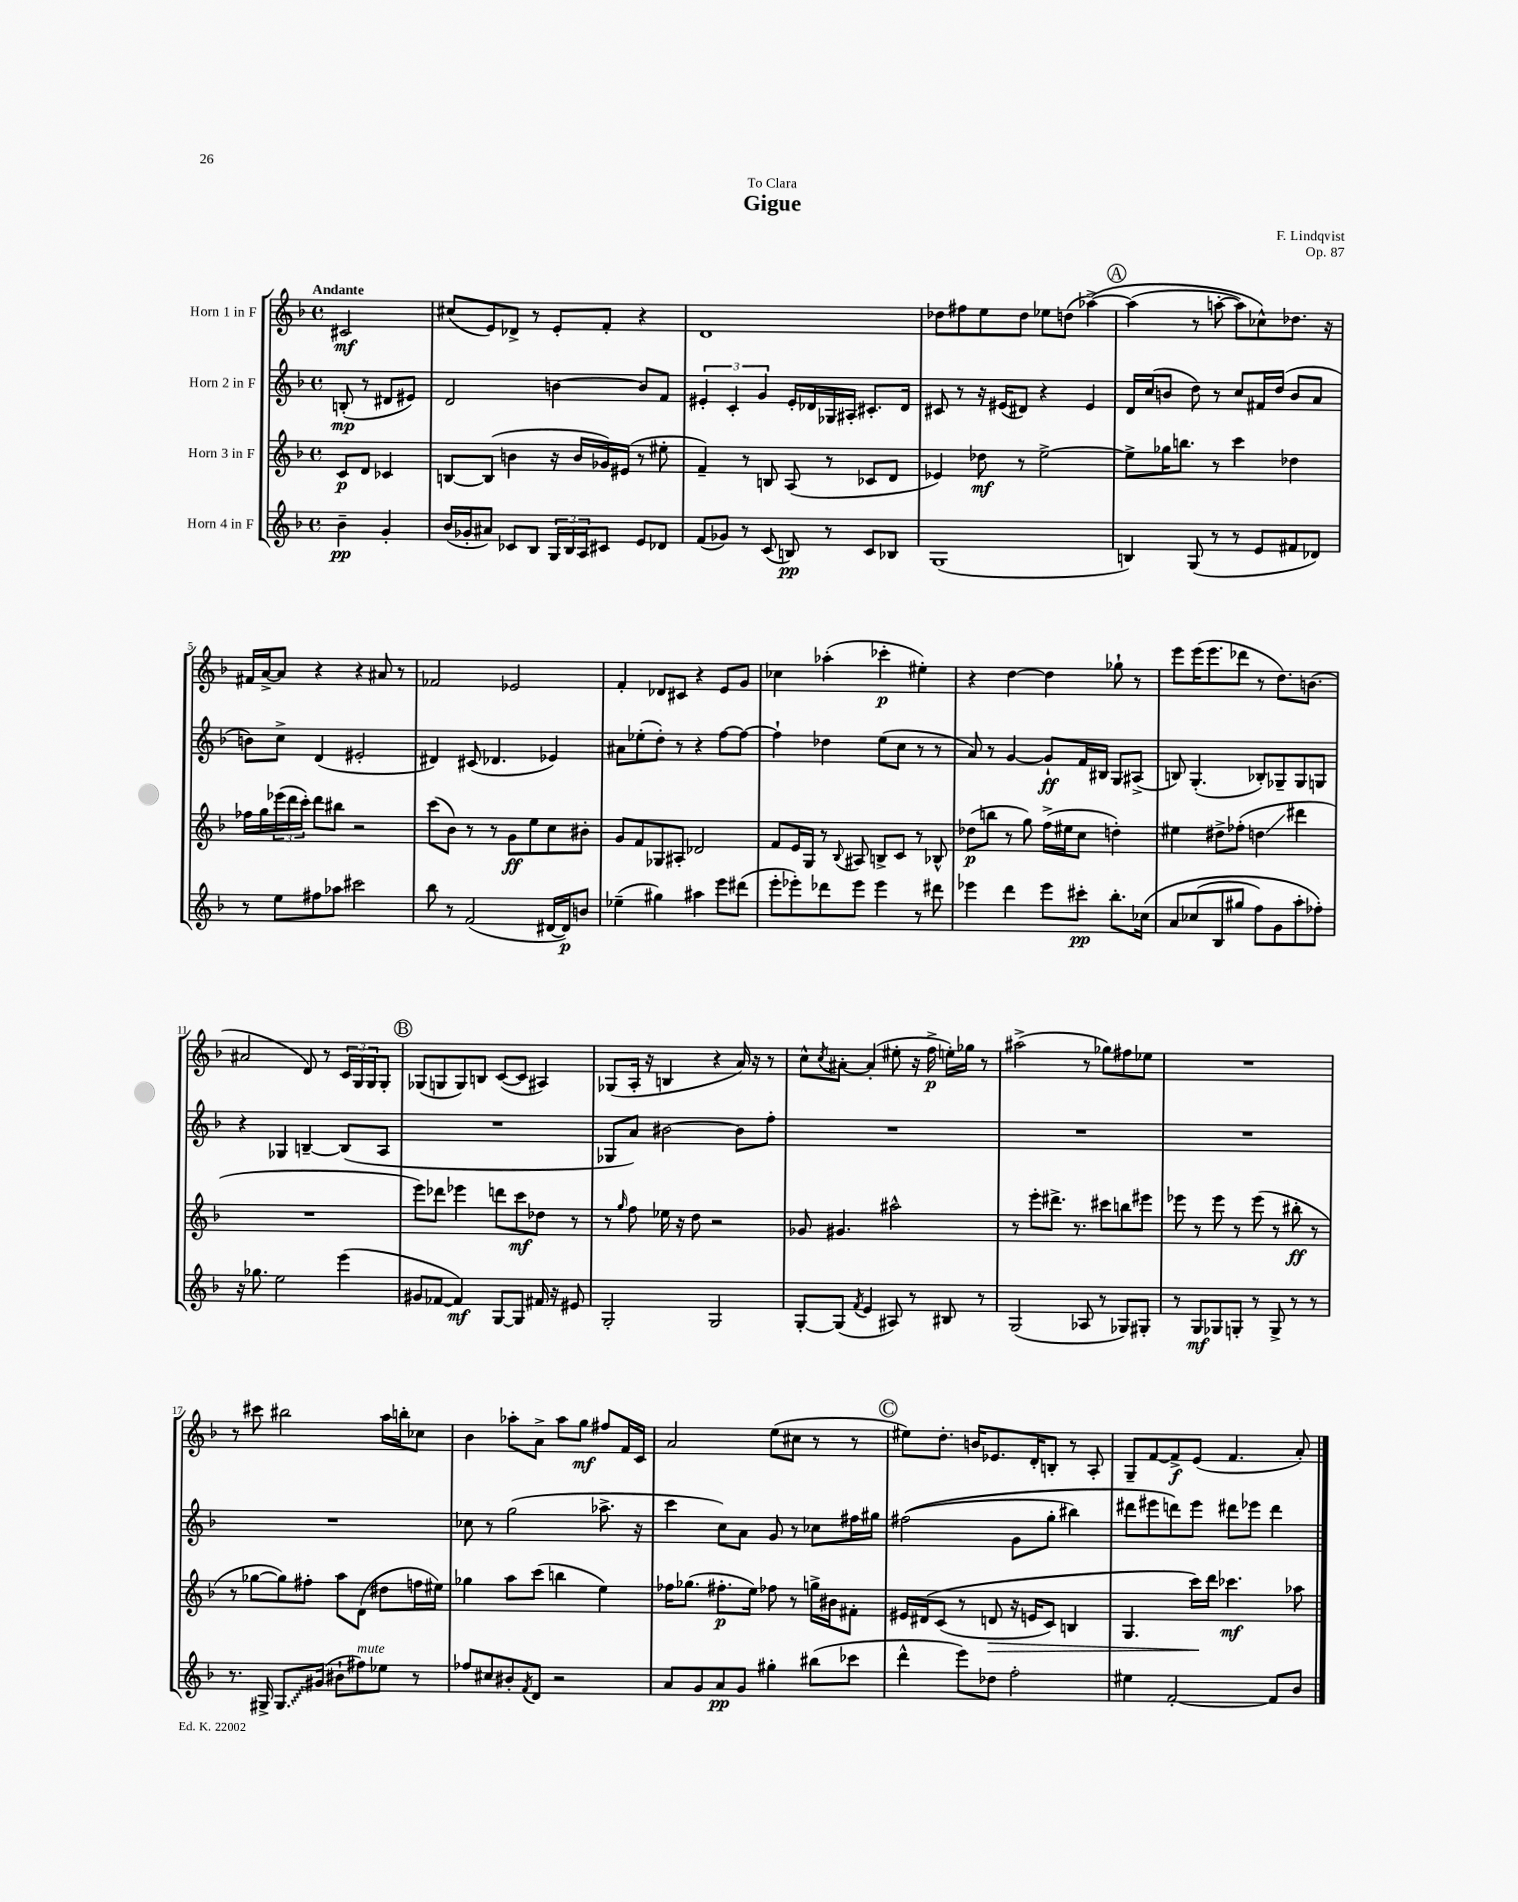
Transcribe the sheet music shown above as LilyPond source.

\header { title = "Gigue" composer = "F. Lindqvist" dedication = "To Clara" opus = "Op. 87" }
<<
\new StaffGroup <<
\new Staff = "s0" \with { instrumentName = "Horn 1 in F" } {
    \clef treble \key f \major \defaultTimeSignature \time 4/4 \partial 2 \tempo "Andante"
    cis'2\mf |
    cis''8( e'8) des'8-> r8 e'8-. f'8-. r4 |
    d'1 |
    des''8 fis''8 e''8 des''8 ees''8 d''8( aes''4~->)\( |
    \mark \markup { \circle "A" } aes''4( r8 a''8~-. a''8) ces''8-^\) des''8. r16 |
    fis'16 a'16~-> a'8 r4 r4 ais'8 r8 |
    fes'2 ees'2 |
    f'4-. des'8 cis'8 r4 e'8 g'8 |
    ces''4 aes''4-.( ces'''4-.\p eis''4-.) |
    r4 d''4~ d''4 ges''8-! r8 |
    e'''8 e'''16( e'''8. des'''8 r8 d''8.) b'8.( |
    ais'2 d'8) r8 \tuplet 3/2 { c'16 g16 g16 } g8-. |
    \mark \markup { \circle "B" } ges8( g8 g8) b8 c'8~( c'8 ais4) |
    ges8( a16-. r16 b4 r4 a'16) r16 r8 |
    c''8-^ \acciaccatura { c''8 } ais'8~-. ais'4-.( eis''8-. r16 f''16->\p e''16-.) ges''16 r8 |
    ais''2->( r8 ges''8) fis''8 ees''8 |
    R1 |
    r8 cis'''8 bis''2 a''16 b''16-. ces''8 |
    bes'4 aes''8-. a'8-> aes''8 g''8\mf fis''8 f'16 c'16 |
    a'2 e''8( cis''8 r8 r8 |
    \mark \markup { \circle "C" } eis''8) d''8.-. b'16 ees'8. d'16-. b8-. r8 a8-. |
    g8-- f'8~ f'8->\f e'8( f'4. a'8-.) \bar "|." |
}
\new Staff = "s1" \with { instrumentName = "Horn 2 in F" } {
    \clef treble \key f \major \defaultTimeSignature \time 4/4 \partial 2
    b8-.\mp( r8 dis'8 eis'8) |
    d'2 b'4~ b'8 f'8 |
    \tuplet 3/2 { eis'4-. c'4-. g'4 } eis'16-. des'16 ges16 ais16-. cis'8.-. des'16 |
    cis'8 r8 r16 eis'16( dis'8) r4 eis'4 |
    \mark \markup { \circle "A" } d'16 c''16( b'8 d''8) r8 c''8 fis'16 d''16( b'8 a'8 |
    b'8) c''8-> d'4( eis'2-. |
    dis'4) cis'8( des'4. ees'4) |
    ais'8 ees''8-.( d''8-.) r8 r4 f''8~ f''8~ |
    f''4-! des''4 e''8( c''8 r8 r8 |
    a'8) r8 g'4~ g'8-!\ff f'16 bis16 g8 ais8->( |
    b8) g4.-.( bes8-.) ges8-- ges8 g8 |
    r4 ges4 b4~-- b8( a8 |
    \mark \markup { \circle "B" } R1 |
    ges8 a'8) bis'2~ bis'8 f''8-. |
    R1 |
    R1 |
    R1 |
    R1 |
    ces''8 r8 g''2( aes''8.-> r16 |
    c'''4 c''8) a'8 g'8 r8 ces''8 fis''16 gis''16 |
    \mark \markup { \circle "C" } fis''2(\( g'8 g''8-. bis''4) |
    dis'''8 eis'''8 d'''8\) eis'''8 dis'''8 ees'''8 dis'''4 \bar "|." |
}
\new Staff = "s2" \with { instrumentName = "Horn 3 in F" } {
    \clef treble \key f \major \defaultTimeSignature \time 4/4 \partial 2
    c'8\p d'8 ces'4 |
    b8~ b8( b'4 r16 b'16 ges'16) eis'16( r8 eis''8-. |
    f'4--) r8 b8 a8( r8 ces'8 d'8 |
    ees'4) des''8\mf r8 e''2~-> |
    \mark \markup { \circle "A" } e''8-> ges''16 b''8. r8 c'''4 des''4 |
    fes''16 g''16 \tuplet 3/2 { ees'''16( d'''16 c'''16-.) } d'''8 bis''8 r2 |
    c'''8( bes'8) r8 r8 g'8\ff e''8 c''8 bis'8-. |
    g'8 f'8 ges8 ais8-. des'2 |
    f'8 e'16 g16 r8 \appoggiatura { bes8 } ais8 b8-> c'8 r8 bes8-^ |
    des''8\p( b''8 r8 g''8) f''16->( eis''16 c''8 d''4-.) |
    eis''4 dis''8-> fes''8-.( d''4\glissando dis'''4 |
    R1 |
    \mark \markup { \circle "B" } e'''8) des'''8 ees'''4 d'''8 c'''8\mf des''8 r8 |
    r8 \grace { g''16 } f''8 ees''16 r16 d''8 r2 |
    ges'8 gis'4. ais''2-^ |
    r8 e'''8-. dis'''8.-> r8. cis'''8 b''8 eis'''8 |
    ees'''8 r8 ees'''8 r8 ees'''8( r8 bis''8-.\ff r8 |
    r8 ges''8~ ges''8) fis''8-. a''8 d'8( dis''8 f''16 eis''16) |
    ges''4 a''8 c'''8( b''4 e''4) |
    fes''16 ges''8.( fis''8.-.\p e''16) fes''8 r8 g''16-> bis'16 fis'8-. |
    \mark \markup { \circle "C" } eis'16 dis'16\( c'8( r8 d'8\> r16 e'16 c'8) b4 |
    g4. c'''16\!\) d'''16 ces'''4.\mf aes''8 \bar "|." |
}
\new Staff = "s3" \with { instrumentName = "Horn 4 in F" } {
    \clef treble \key f \major \defaultTimeSignature \time 4/4 \partial 2
    bes'4--\pp g'4-. |
    bes'16( ges'16-. ais'8) ces'8 bes8 \tuplet 3/2 { g16 bes16 a16 } cis'8 e'8 des'8 |
    f'8( ges'8) r8 c'8( b8\pp) r8 c'8 bes8 |
    g1( |
    \mark \markup { \circle "A" } b4) g8( r8 r8 e'8 fis'8 des'8) |
    r8 e''8 fis''8 aes''8 cis'''2 |
    bes''8 r8 f'2( dis'16~ dis'16\p) b'8 |
    ees''4--( gis''4) ais''4 e'''8 dis'''8( |
    e'''8-. ees'''8-.) des'''8 ees'''8 ees'''4 r8 dis'''8 |
    ees'''4 d'''4 ees'''8 cis'''8-.\pp bes''8.-. ces''16\( |
    a'8 ces''8( bes8 gis''8 f''8) g'8 a''8-. fes''8-.\) |
    r16 ges''8. e''2 e'''4( |
    \mark \markup { \circle "B" } gis'8 fes'8~ fes'4\mf) g8~ g8 fis'16 r16 eis'8 |
    g2-. g2 |
    g8~-. g8( \acciaccatura { f'8 } e'4 ais8) r8 bis8 r8 |
    g2( aes8 r8 ges8) gis8-. |
    r8 g8\mf ges8 g8-. r8 g8-> r8 r8 |
    r8. gis16-> \once \override Glissando.style = #'zigzag gis8.\glissando gis'16( bis'8-! fis''8^\markup { \italic "mute" }) ees''8 r8 |
    fes''8 cis''8 bis'8-. \acciaccatura { f'8 } d'8 r2 |
    a'8 g'8 a'8\pp g'8 gis''4-. bis''8( ces'''8 |
    \mark \markup { \circle "C" } d'''4-^ e'''8) des''8 f''2-. |
    eis''4 f'2~-. f'8 bes'8 \bar "|." |
}
>>
>>
